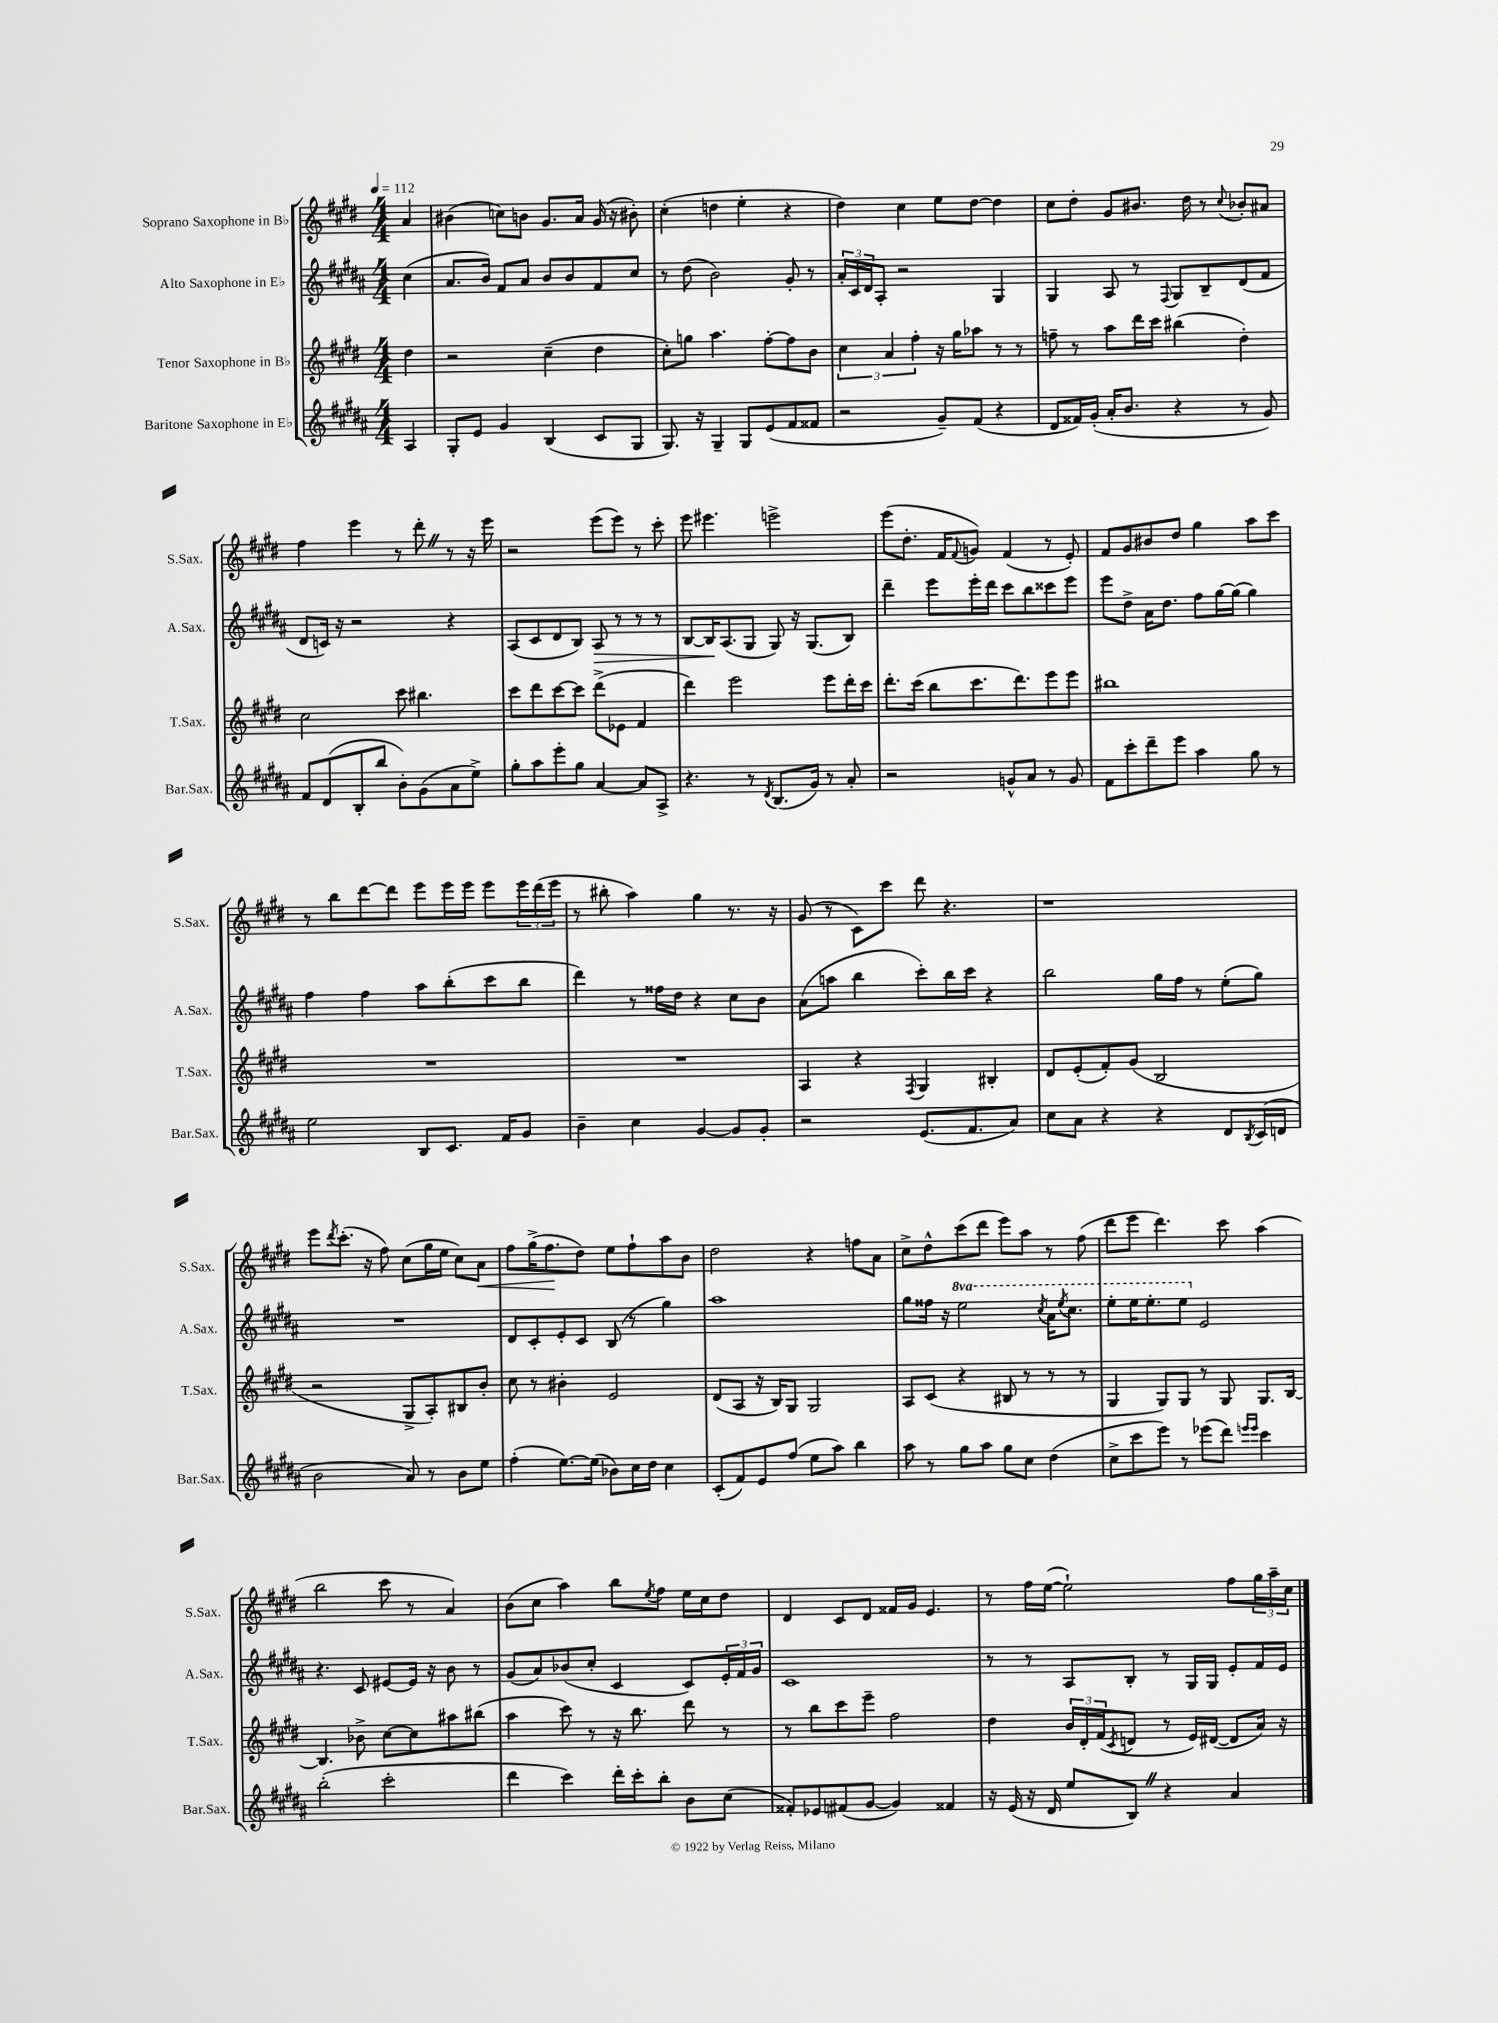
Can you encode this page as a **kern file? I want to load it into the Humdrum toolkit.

**kern	**kern	**kern	**kern
*staff4	*staff3	*staff2	*staff1
*clefG2	*clefG2	*clefG2	*clefG2
*k[f#c#g#d#a#]	*k[f#c#g#d#]	*k[f#c#g#d#a#]	*k[f#c#g#d#]
*M4/4	*M4/4	*M4/4	*M4/4
*MM112	*MM112	*MM112	*MM112
4A#/	4dd#\	(4cc#\	4a/
=	=	=	=
8G#'/L	2r	8.a#/L	(4b#\
8e/J	.	.	.
.	.	16b/Jk)	.
4g#/	.	8f#/L	8cc\L)
.	.	8a#/J	8b\J
(4B/	(4cc#~\	8b/L	8.g#/L
.	.	8b/	.
.	.	.	16a/Jk
8c#/L	4dd#\	8f#/	(16g#/
.	.	.	16r
8G#/J	.	8cc#/J	8b#'\)
=	=	=	=
8.G#/)	8cc#'\L)	8r	(4cc#'\
.	8gg\J	(8dd#\	.
16r	.	.	.
4G#~/	4.aa\	2b\)	4dd\
8G#/L	.	.	4ee'\
(8e/	[8ff#'\L	.	.
8f#/	8ff#\]	8g#'/	4r
8f##/J	8b\J	8r	.
=	=	=	=
2r	6cc#\	24a#'/LL	4dd#\)
.	.	24c#/	.
.	.	24d#/J	.
.	.	8A#'/J	.
.	6a/	.	.
.	.	2r	4cc#\
.	6ff#'\	.	.
8g#~/L)	16r	.	8ee\L
.	16gg#\LK	.	.
(8f#/J	8aa-\J	.	[8dd#\J
4r	8r	4G#/	4dd#\]
.	8r	.	.
=	=	=	=
8d#/L	8ff~\	4G#/	8cc#\L
16f##/L)	8r	.	8dd#'\J
(16g#'/JJ	.	.	.
16a#'/LK	8aa\L	8A#/	8g#/L
8.b/J	.	.	.
.	16ddd#\L	8r	8.b#/J
.	16ccc#\JJ	.	.
.	.	8qqF#/	.
4r	(4bb#\	8G#/L	.
.	.	.	16dd#\
.	.	8B~/	8r
.	.	.	8qqcc#/
8r	4dd#'\)	(8d#/	8b-'/L
8g#/)	.	8f#/J	8a#/J
=	=	=	=
8f#/L	2cc#\	8d#/L	4ff#\
(8d#/	.	16c/Jk)	.
.	.	16r	.
8B'/	.	2r	4eee\
8bb/J	.	.	.
8b'\L)	8ccc#\	.	8r
(8g#\	4.bb#\	.	8ddd#'\
8a#\	.	4r	8r
8ee^\J)	.	.	16r
.	.	.	16eee\
=	=	=	=
8gg#'\L	8ccc#\L	(8A#/L	2r
8aa#\	8ddd#\	8c#/	.
8eee'\	[8ccc#\	8d#/	.
8gg#\J	8ccc#\]J	8B/J)	.
[4a#/	(8ddd#^\L	8A#/	(8eee\L
.	8e-\J	8r	8eee\J)
8a#/]L	4f#/	8r	8r
8A#^/J	.	8r	8ccc#'\
=	=	=	=
4.r	4ddd#\)	[8B/L	8eee\
.	.	16B/]K	4.eee#\
.	.	(8.A#/	.
.	2eee\	.	.
8r	.	8G#/J	.
8qd#/	.	.	.
(8.B/L	.	8G#/)	2eee^\
.	.	16r	.
16g#/Jk)	.	(8.G#/L	.
8r	8eee\L	.	.
8a#'/	16ddd#'\L	8B/J)	.
.	16ccc#\JJ	.	.
=	=	=	=
2r	8.ddd#'\L	4ddd#~\	(8eee\L
.	.	.	8.dd#'\J
.	(16ccc#\Jk	.	.
.	8bb\L	8eee\L	.
.	.	.	16f#/LK
.	.	.	8qqf#/
.	8.ccc#\	16eee'\L	8g/J)
.	.	16ddd#\JJ	.
8g^^/L	.	8ccc#\L	(4f#/
.	8.ddd#\)	.	.
8a#/J	.	8bb\	.
8r	8eee\	8ccc##\	8r
8g/	8eee\J	8eee\J	8e'/)
=	=	=	=
8f#\L	1bb#	8eee\L	8f#/L
8ccc#'\	.	8dd#^\J	8g#/
8ddd#~\	.	16a#\LK	8b#/
.	.	8.dd#\J	.
8eee\J	.	.	8dd#/J
4aa#\	.	8ff#\L	4gg#\
.	.	[16gg#\L	.
.	.	(16gg#\]JJ	.
8gg#\	.	4gg#\)	8aa\L
8r	.	.	8ccc#\J
=	=	=	=
2ee\	1r	4ff#\	8r
.	.	.	8bb\L
.	.	4ff#\	[8ddd#\
.	.	.	8ddd#\]J
8B/L	.	8aa#\L	8eee\L
8.c#/J	.	(8bb'\	16eee\L
.	.	.	16eee\JJ
.	.	8ccc#\	8eee\L
16f#/LK	.	.	.
8g#/J	.	8bb\J	24eee\L
.	.	.	(24ddd#\
.	.	.	24eee\JJ
=	=	=	=
4b~\	1r	4ddd#\)	8r
.	.	.	8bb#'\
4cc#\	.	8r	4aa\)
.	.	16ff##\LL	.
.	.	16dd#\JJ	.
[4g#/	.	4r	4gg#\
8g#/]L	.	8cc#\L	8.r
8g#'/J	.	8b\J	.
.	.	.	16r
=	=	=	=
2r	4A/	(8a#\L	(8g#/
.	.	8aa\J	8r
.	4r	4bb\	8c#\L)
.	.	.	8ccc#\J
.	8qF#/	.	.
(8.e/L	4G#/	8ccc#'\L)	8ddd#\
.	.	16bb\L	4.r
8.f#/	.	16ccc#\JJ	.
.	4B#'/	4r	.
8a#/J)	.	.	.
=	=	=	=
8cc#\L	8d#/L	2bb\	1r
8a#\J	(8e'/	.	.
4r	8f#'/)	.	.
.	(8g#/J	.	.
4r	2B/	16gg#\LL	.
.	.	16ff#\JJ	.
.	.	8r	.
8d#/L	.	(8ee'\L	.
8qB/	.	.	.
(16c#/L	.	8gg#\J)	.
16d/JJ	.	.	.
=	=	=	=
2b\	2r	1r	8eee\L
.	.	.	8qddd#/
.	.	.	(8.ccc#'\J
.	.	.	16r
.	.	.	8ff#\)
8a#/)	8G#^/L	.	(8cc#\L
8r	8A'/)	.	16gg#\L
.	.	.	16ee\JJ
8b\L	8B#/	.	8cc#\L)
8ee\J	8b'/J	.	8a\J
=	=	=	=
(4ff#'\	8cc#\	8d#/L	8ff#\L
.	8r	8c#'/	(16gg#^\K
.	.	.	8.ff#\
[8.ee\L)	4b#'\	8e'/	.
.	.	8c#/J	8dd#\J)
(16ee\]Jk	.	.	.
8b-\L)	2e/	(8B/	8ee\L
16cc#\L	.	8r	8ff#`\
16dd#\JJ	.	.	.
4cc#\	.	4gg#\)	8aa\
.	.	.	8b\J
=	=	=	=
(8c#'/L	(8d#/L	1aa#	2dd#\
8f#/)	8A/J	.	.
8e/	16r	.	.
.	16B/LK)	.	.
(8ff#/J	8G#/J	.	.
8ee\L	2G#/	.	4r
8aa#\J)	.	.	.
4bb\	.	.	8ff\L
.	.	.	8a\J
=	=	=	=
8aa#\	8A/L	8gg#\L	8cc#^\L
8r	(8c#/J	16ff##\Jk	8dd#^^\
.	.	16r	.
8gg#\L	4r	2eee\	(8ccc#\
8aa#\J	.	.	8ddd#\J
8gg#\L	8B#/	.	8eee\L)
8cc#\J	8r	.	8aa\J
.	.	8qccc#/	.
(4dd#\	8r	16aa#\LK	8r
.	.	8qeee/	.
.	.	8.ccc#\J	.
.	8r	.	(8ff#\
=	=	=	=
8cc#^\L	4G#/	8eee'\L	8ddd#\L
8ccc#\	.	16eee\K	8eee\J
.	.	8.eee'\	.
8eee\J)	8G#/L)	.	4.ddd#\)
8r	8G#/J	8eee\J	.
(8eee-\L	8r	2e/	.
8ddd#\J)	8G#/	.	8ccc#\
16qqeee/LL	.	.	.
16qqeee/JJ	.	.	.
4ccc#\	8.G#/L	.	(4aa\
.	[16B/Jk	.	.
=	=	=	=
(2bb'\	4.B/]	4.r	2bb\
.	8b-^\	8c#/	.
2ccc#'\	[8cc#\L	[8e#/L	8ccc#\
.	8cc#\]	16e#/]Jk	8r
.	.	16r	.
.	8aa#\	8b\	4a/)
.	(8bb#\J	8r	.
=	=	=	=
4ddd#\	4aa\	(8g#/L	(8b\L
.	.	8a#/)	8cc#\J
4ccc#\)	8ccc#\)	(8b-/	4aa\)
.	8r	8cc#'/J	.
16ddd#'\LL	16r	4c#/	8bb\L
16ccc#'\J	8.bb\	.	.
.	.	.	8qee/
8bb'\J	.	.	8ff#\J
8b\L	8ddd#\	8c#/L)	16ee\LL
.	.	.	16cc#\J
(8cc#\J	8r	24e'/L	8dd#\J
.	.	24f#/	.
.	.	24g#/JJ	.
=	=	=	=
8f##'/L)	8r	1c#	4d#/
8e-/	8bb\L	.	.
(8f#/	8ccc#\	.	8c#/L
[8g#/J	8eee~\J	.	8d#/J
4g#/])	2ff#\	.	16f##/LL
.	.	.	16g#/JJ
.	.	.	4.e/
4f##/	.	.	.
=	=	=	=
16r	4dd#\	8r	8r
(16e/	.	.	.
16r	.	8r	16ff#\LL
16d#/	.	.	([16ee\JJ
8ee/L	24b/LL	8A#/L	2ee`\])
.	24d#'/	.	.
.	(24f#/J	.	.
.	8qc#/	.	.
8B/J)	8d/J	8B'/J	.
4r	8r	8r	.
.	16e/LL)	16G#/LL	.
.	([16d#/JJ	16G#/JJ	.
4a#/	8d#/]L	8e'/L	8ff#\L
.	16a/Jk)	16f#/L	24gg#\L
.	.	.	24aa~\
.	16r	16e/JJ	.
.	.	.	24cc#\JJ
==	==	==	==
*-	*-	*-	*-
